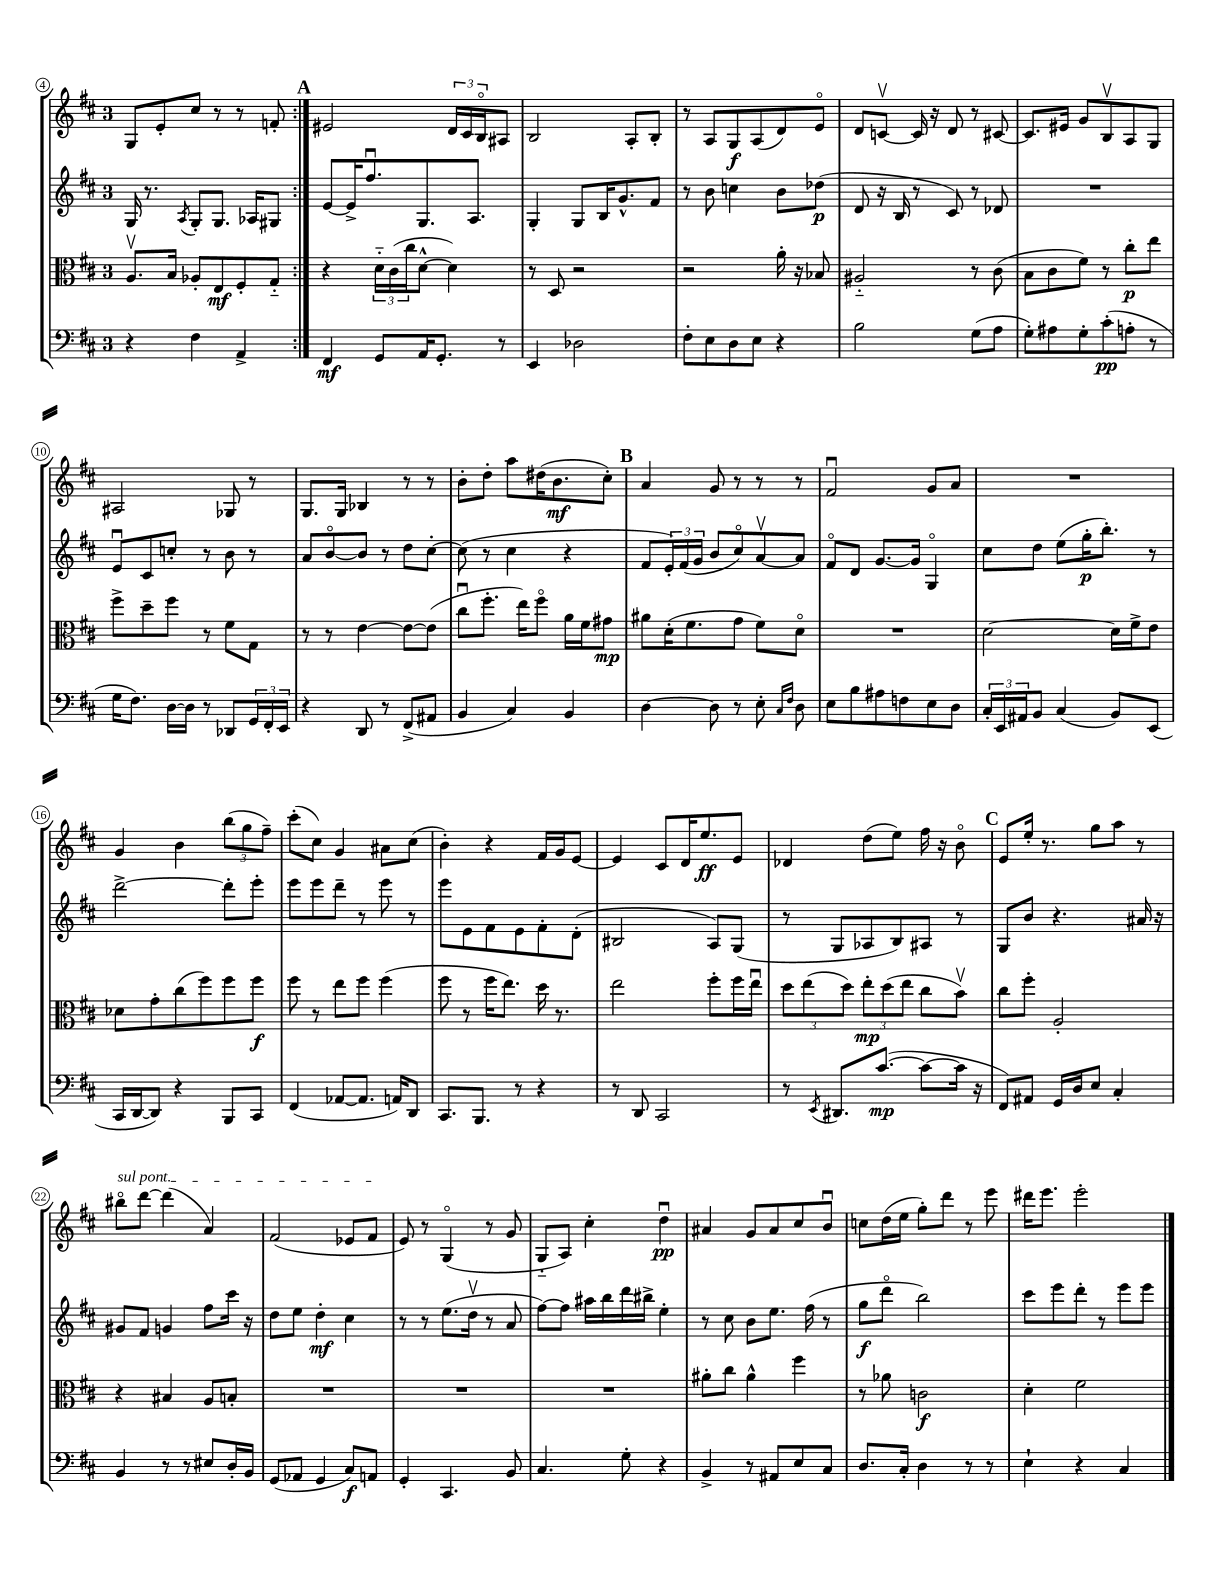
<<
\new StaffGroup <<
\new Staff = "s0" {
    \clef treble \key d \major \once \override Staff.TimeSignature.style = #'single-digit \time 3/4
    \repeat volta 2 { g8 e'8-. cis''8 r8 r8 f'8-. | }
    \mark \markup { \bold "A" } eis'2 \tuplet 3/2 { d'16 cis'16 b16\flageolet } ais8 |
    b2 a8-. b8-. |
    r8 a8 g8\f a8( d'8) e'8\flageolet |
    d'8 c'8~\upbow c'16 r16 d'8 r8 cis'8~ |
    cis'8. eis'16 g'8 b8\upbow a8 g8 |
    ais2 ges8 r8 |
    g8. g16 bes4 r8 r8 |
    b'8-. d''8-. a''8 dis''16( b'8.\mf cis''8-.) |
    \mark \markup { \bold "B" } a'4 g'8 r8 r8 r8 |
    fis'2\downbow g'8 a'8 |
    R2. |
    g'4 b'4 \tuplet 3/2 { b''8( g''8 fis''8--) } |
    cis'''8-.( cis''8) g'4 ais'8 cis''8( |
    b'4-.) r4 fis'16 g'16 e'8~ |
    e'4 cis'8 d'16 e''8.\ff e'8 |
    des'4 d''8( e''8) fis''16 r16 b'8\flageolet |
    \mark \markup { \bold "C" } e'8 e''16-. r8. g''8 a''8 r8 |
    \once \override TextSpanner.bound-details.left.text = \markup { \italic "sul pont." } bis''8\flageolet\startTextSpan d'''8~ d'''4( a'4) |
    fis'2( ees'8 fis'8\stopTextSpan |
    e'8) r8 g4\flageolet( r8 g'8 |
    g8-_ a8) cis''4-. d''4\downbow\pp |
    ais'4 g'8 ais'8 cis''8 b'8\downbow |
    c''8 d''16( e''16 g''8-.) d'''8 r8 e'''8 |
    dis'''16 e'''8. e'''2-. \bar "|." |
}
\new Staff = "s1" {
    \clef treble \key d \major \once \override Staff.TimeSignature.style = #'single-digit \time 3/4
    \repeat volta 2 { g16 r8. \acciaccatura { a8 } g8-. g8. aes16 gis8 | }
    \mark \markup { \bold "A" } e'8~ e'16-> fis''8.\downbow g8. a8. |
    g4-. g8 b16 g'8.-^ fis'8 |
    r8 b'8 c''4 b'8 des''8\p( |
    d'8 r16 b16 r8 cis'8) r8 des'8 |
    R2. |
    e'8\downbow cis'8 c''8-. r8 b'8 r8 |
    a'8 b'8~\flageolet b'8 r8 d''8 cis''8~-. |
    cis''8( r8 cis''4 r4 |
    \mark \markup { \bold "B" } fis'8 \tuplet 3/2 { e'16-.) fis'16( g'16 } b'8 cis''8\flageolet) a'8~\upbow a'8 |
    fis'8\flageolet d'8 g'8.~ g'16 g4\flageolet |
    cis''8 d''8 e''8( g''16-.\p b''8.-.) r8 |
    d'''2~-> d'''8-. e'''8-. |
    e'''8 e'''8 d'''8-- r8 e'''8 r8 |
    e'''8 e'8 fis'8 e'8 fis'8-. d'8-.( |
    bis2 a8) g8( |
    r8 g8 aes8 b8) ais8 r8 |
    \mark \markup { \bold "C" } g8 b'8 r4. ais'16 r16 |
    gis'8 fis'8 g'4 fis''8 cis'''16 r16 |
    d''8 e''8 d''4-.\mf cis''4 |
    r8 r8 e''8.( d''16\upbow r8 a'8 |
    fis''8~) fis''8 ais''16 b''16 d'''16 bis''16-> e''4-. |
    r8 cis''8 b'8 e''8. fis''16( r8 |
    g''8\f d'''8\flageolet b''2) |
    cis'''8 e'''8 d'''8-. r8 e'''8 e'''8 \bar "|." |
}
\new Staff = "s2" {
    \clef alto \key d \major \once \override Staff.TimeSignature.style = #'single-digit \time 3/4
    \repeat volta 2 { a8.\upbow b16 aes8-. e8\mf fis8-. g8-_ | }
    \mark \markup { \bold "A" } r4 \tuplet 3/2 { d'16-_ cis'16( cis''16 } d'8~-^ d'4) |
    r8 d8 r2 |
    r2 a'16-. r16 bes8 |
    ais2-_ r8 cis'8( |
    b8 cis'8 fis'8) r8 cis''8-.\p e''8 |
    fis''8-> d''8-- fis''8 r8 fis'8 g8 |
    r8 r8 e'4~ e'8~ e'8( |
    cis''8\downbow fis''8.-. e''16) fis''8\flageolet a'16 fis'16 gis'8\mp |
    \mark \markup { \bold "B" } ais'8 d'16-.( fis'8. g'8 fis'8) d'8\flageolet |
    R2. |
    d'2~ d'16 fis'16-> e'8 |
    des'8 g'8-. cis''8( fis''8) fis''8 fis''8\f |
    fis''8 r8 e''8 fis''8 fis''4( |
    fis''8 r8 fis''16 e''8.) d''16 r8. |
    e''2 fis''8-. fis''16 e''16\downbow |
    \tuplet 3/2 { d''8 e''8( d''8) } \tuplet 3/2 { e''8-.\mp d''8( e''8 } cis''8 b'8\upbow) |
    \mark \markup { \bold "C" } cis''8 fis''8-. a2-. |
    r4 bis4 a8 b8-. |
    R2. |
    R2. |
    R2. |
    ais'8-. cis''8 ais'4-^ fis''4 |
    r8 aes'8 c'2\f |
    d'4-. fis'2 \bar "|." |
}
\new Staff = "s3" {
    \clef bass \key d \major \once \override Staff.TimeSignature.style = #'single-digit \time 3/4
    \repeat volta 2 { r4 fis4 a,4-> | }
    \mark \markup { \bold "A" } fis,4\mf g,8 a,16 g,8.-. r8 |
    e,4 des2 |
    fis8-. e8 d8 e8 r4 |
    b2 g8( a8 |
    g8-.) ais8 g8-. cis'8-.\pp( a8-. r8 |
    g16 fis8.) d16~ d16 r8 des,8 \tuplet 3/2 { g,16 fis,16-. e,16 } |
    r4 d,8 r8 fis,8->( ais,8 |
    b,4 cis4) b,4 |
    \mark \markup { \bold "B" } d4~ d8 r8 e8-. \grace { cis16 fis16 } d8 |
    e8 b8 ais8 f8 e8 d8 |
    \tuplet 3/2 { cis16-. e,16 ais,16 } b,8 cis4( b,8) e,8( |
    cis,16 d,16~ d,8) r4 b,,8 cis,8 |
    fis,4( aes,8~ aes,8. a,16) d,8 |
    cis,8. b,,8. r8 r4 |
    r8 d,8 cis,2 |
    r8 \acciaccatura { e,8 } dis,8. cis'8.~\mp( cis'8~ cis'16 r16 |
    \mark \markup { \bold "C" } fis,8) ais,8 g,16 d16 e8 cis4-. |
    b,4 r8 r8 eis8 d16-. b,16 |
    g,8( aes,8 g,4 cis8\f) a,8 |
    g,4-. cis,4. b,8 |
    cis4. g8-. r4 |
    b,4-> r8 ais,8 e8 cis8 |
    d8. cis16-. d4 r8 r8 |
    e4-! r4 cis4 \bar "|." |
}
>>
>>
\layout { \context { \Score currentBarNumber = #4 \override BarNumber.stencil = #(make-stencil-circler 0.1 0.3 ly:text-interface::print) } }
